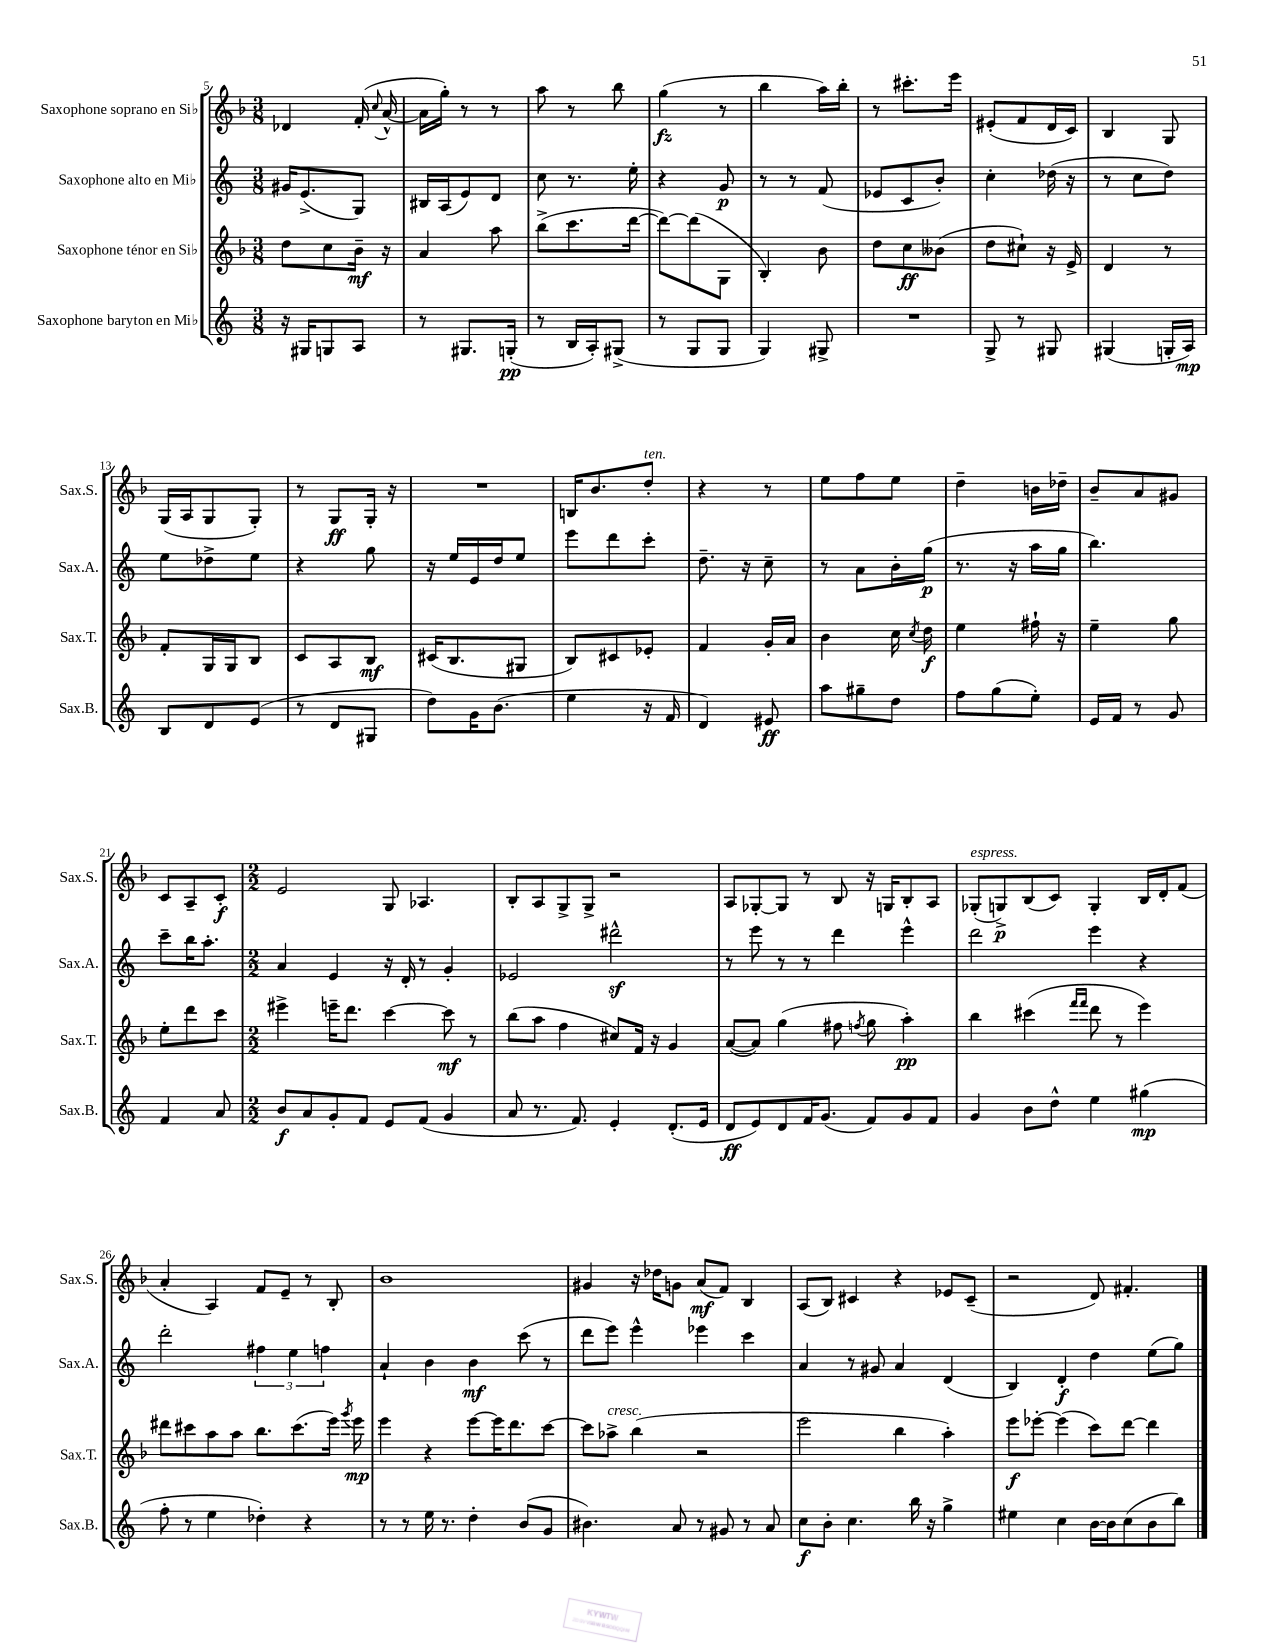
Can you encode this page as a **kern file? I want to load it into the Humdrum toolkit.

**kern	**kern	**kern	**kern
*staff4	*staff3	*staff2	*staff1
*clefG2	*clefG2	*clefG2	*clefG2
*k[]	*k[b-]	*k[]	*k[b-]
*M3/8	*M3/8	*M3/8	*M3/8
16r	8dd	16g#	4d-
16G#	.	(8.e^	.
8G	8cc	.	.
8A	16b-~	8G)	(16f'
.	.	.	8qqcc
.	16r	.	[16a^^
=	=	=	=
8r	4a	16B#	16a]
.	.	(16A	16gg')
8.G#	.	8e)	8r
.	8aa	8d	8r
(16G'	.	.	.
=	=	=	=
8r	(8bb-^	8cc	8aa
16B	8.ccc	8.r	8r
16A')	.	.	.
(8G#^	.	.	8bb-
.	[16ddd	16ee'	.
=	=	=	=
8r	8ddd_)	4r	(4gg
8G	(8ddd]	.	.
8G	8G	8g	8r
=	=	=	=
4G)	4B-')	8r	4bb-
.	.	8r	.
8G#^	8b-	(8f	16aa)
.	.	.	16bb-'
=	=	=	=
4.r	8dd	8e-	8r
.	8cc	8c	8.ccc#'
.	(8b--	8b')	.
.	.	.	16eee
=	=	=	=
8G^	8dd	4cc'	(8e#'
8r	8cc#`)	.	8f
8G#	16r	(16dd-	16d
.	16e^	16r	16c)
=	=	=	=
(4G#	4d	8r	4B-
.	.	8cc	.
16G'	8r	8dd)	8G
16A)	.	.	.
=	=	=	=
8B	8f'	8ee	(16G
.	.	.	16A
8d	16G	8dd-^	8G
.	16G	.	.
(8e	8B-	8ee	8G')
=	=	=	=
8r	8c	4r	8r
8d	8A	.	8G
8G#	8B-	8gg	16G'
.	.	.	16r
=	=	=	=
8dd)	(16c#	16r	4.r
.	8.B-	16ee	.
16g	.	16e	.
(8.b	.	16dd	.
.	8G#	8ee	.
=	=	=	=
4ee	8B-)	8eee	16B
.	.	.	8.b-
.	8c#	8ddd	.
16r	8e-'	8ccc'	8dd'
16f	.	.	.
=	=	=	=
4d)	4f	8.dd~	4r
.	.	16r	.
8e#	16g'	8cc~	8r
.	16a	.	.
=	=	=	=
8aa	4b-	8r	8ee
8gg#~	.	8a	8ff
8dd	16cc	16b'	8ee
.	8qcc	.	.
.	16dd	(16gg	.
=	=	=	=
8ff	4ee	8.r	4dd~
(8gg	.	.	.
.	.	16r	.
8ee')	16ff#`	16aa	16b
.	16r	16gg	16dd-~
=	=	=	=
16e	4ee~	4.bb)	8b-~
16f	.	.	.
8r	.	.	8a
8g	8gg	.	8g#
=	=	=	=
4f	8ee'	8ccc~	8c
.	8ddd	16bb	8A~
.	.	8.aa'	.
8a	8ccc	.	8c'
=	=	=	=
*M2/2	*M2/2	*M2/2	*M2/2
8b	4eee#^	4a	2e
8a	.	.	.
8g'	16eee~	4e	.
.	8.ddd	.	.
8f	.	.	.
8e	[4ccc	16r	8G
.	.	16d'	.
(8f	.	8r	4.A-
4g	8ccc]	4g'	.
.	8r	.	.
=	=	=	=
8a	(8bb-	2e-	8B-'
8.r	8aa	.	8A
.	4ff	.	8G^
8.f)	.	.	.
.	.	.	8G^
4e'	8cc#)	2ddd#^^	2r
.	16f	.	.
.	16r	.	.
(8.d'	4g	.	.
16e	.	.	.
=	=	=	=
8d	([8a	8r	8A
8e)	8a])	8eee	[8G-'
8d	(4gg	8r	8G-]
16f	.	8r	8r
(8.g	.	.	.
.	8ff#	4ddd	8B-
.	8qff	.	.
8f)	8gg	.	16r
.	.	.	16G
8g	4aa')	4eee^^	8B-'
8f	.	.	8A
=	=	=	=
4g	4bb-	2ddd	(8G-'
.	.	.	8G^)
8b	(4ccc#	.	(8B-
8dd^^	.	.	8c)
.	16qqfff	.	.
.	16qqfff	.	.
4ee	8ddd	4eee	4G'
.	8r	.	.
(4gg#	4eee)	4r	16B-
.	.	.	16d'
.	.	.	(8f
=	=	=	=
8ff'	8ddd#	2ddd'	4a'
8r	8ccc#	.	.
4ee	8aa	.	4A)
.	8aa	.	.
4dd-')	8.bb-	6ff#	8f
.	.	.	8e~
.	.	6ee	.
.	(8.ccc#	.	.
4r	.	.	8r
.	.	6ff	.
.	16eee)	.	8B-'
.	8qggg	.	.
.	16eee	.	.
=	=	=	=
8r	4eee	4a`	1b-
8r	.	.	.
16ee	4r	4b	.
8.r	.	.	.
4dd'	[8eee	4b	.
.	16eee]	.	.
.	8.ddd	.	.
(8b	.	(8ccc	.
8g	[8ccc	8r	.
=	=	=	=
4.b#)	8ccc]	8ddd	4g#
.	8aa-^	8eee)	.
.	(4bb-	4eee^^	16r
.	.	.	16dd-
8a	.	.	8g
8r	2r	4eee-	(8a
8g#	.	.	8f)
8r	.	4ccc	4B-
8a	.	.	.
=	=	=	=
8cc	2eee	4a	(8A
8b'	.	.	8B-)
4.cc	.	8r	4c#
.	.	8g#	.
.	4bb-	4a	4r
16bb	.	.	.
16r	.	.	.
4gg^	4aa')	(4d	8e-
.	.	.	(8c#~
=	=	=	=
4ee#	8eee	4B)	2r
.	[8eee-'	.	.
4cc	(4eee-]	4d'	.
[16b	8ccc)	4dd	8d)
16b]	.	.	.
(8cc	[8ddd	.	4.f#'
8b	4ddd]	(8ee	.
8bb)	.	8gg)	.
==	==	==	==
*-	*-	*-	*-
